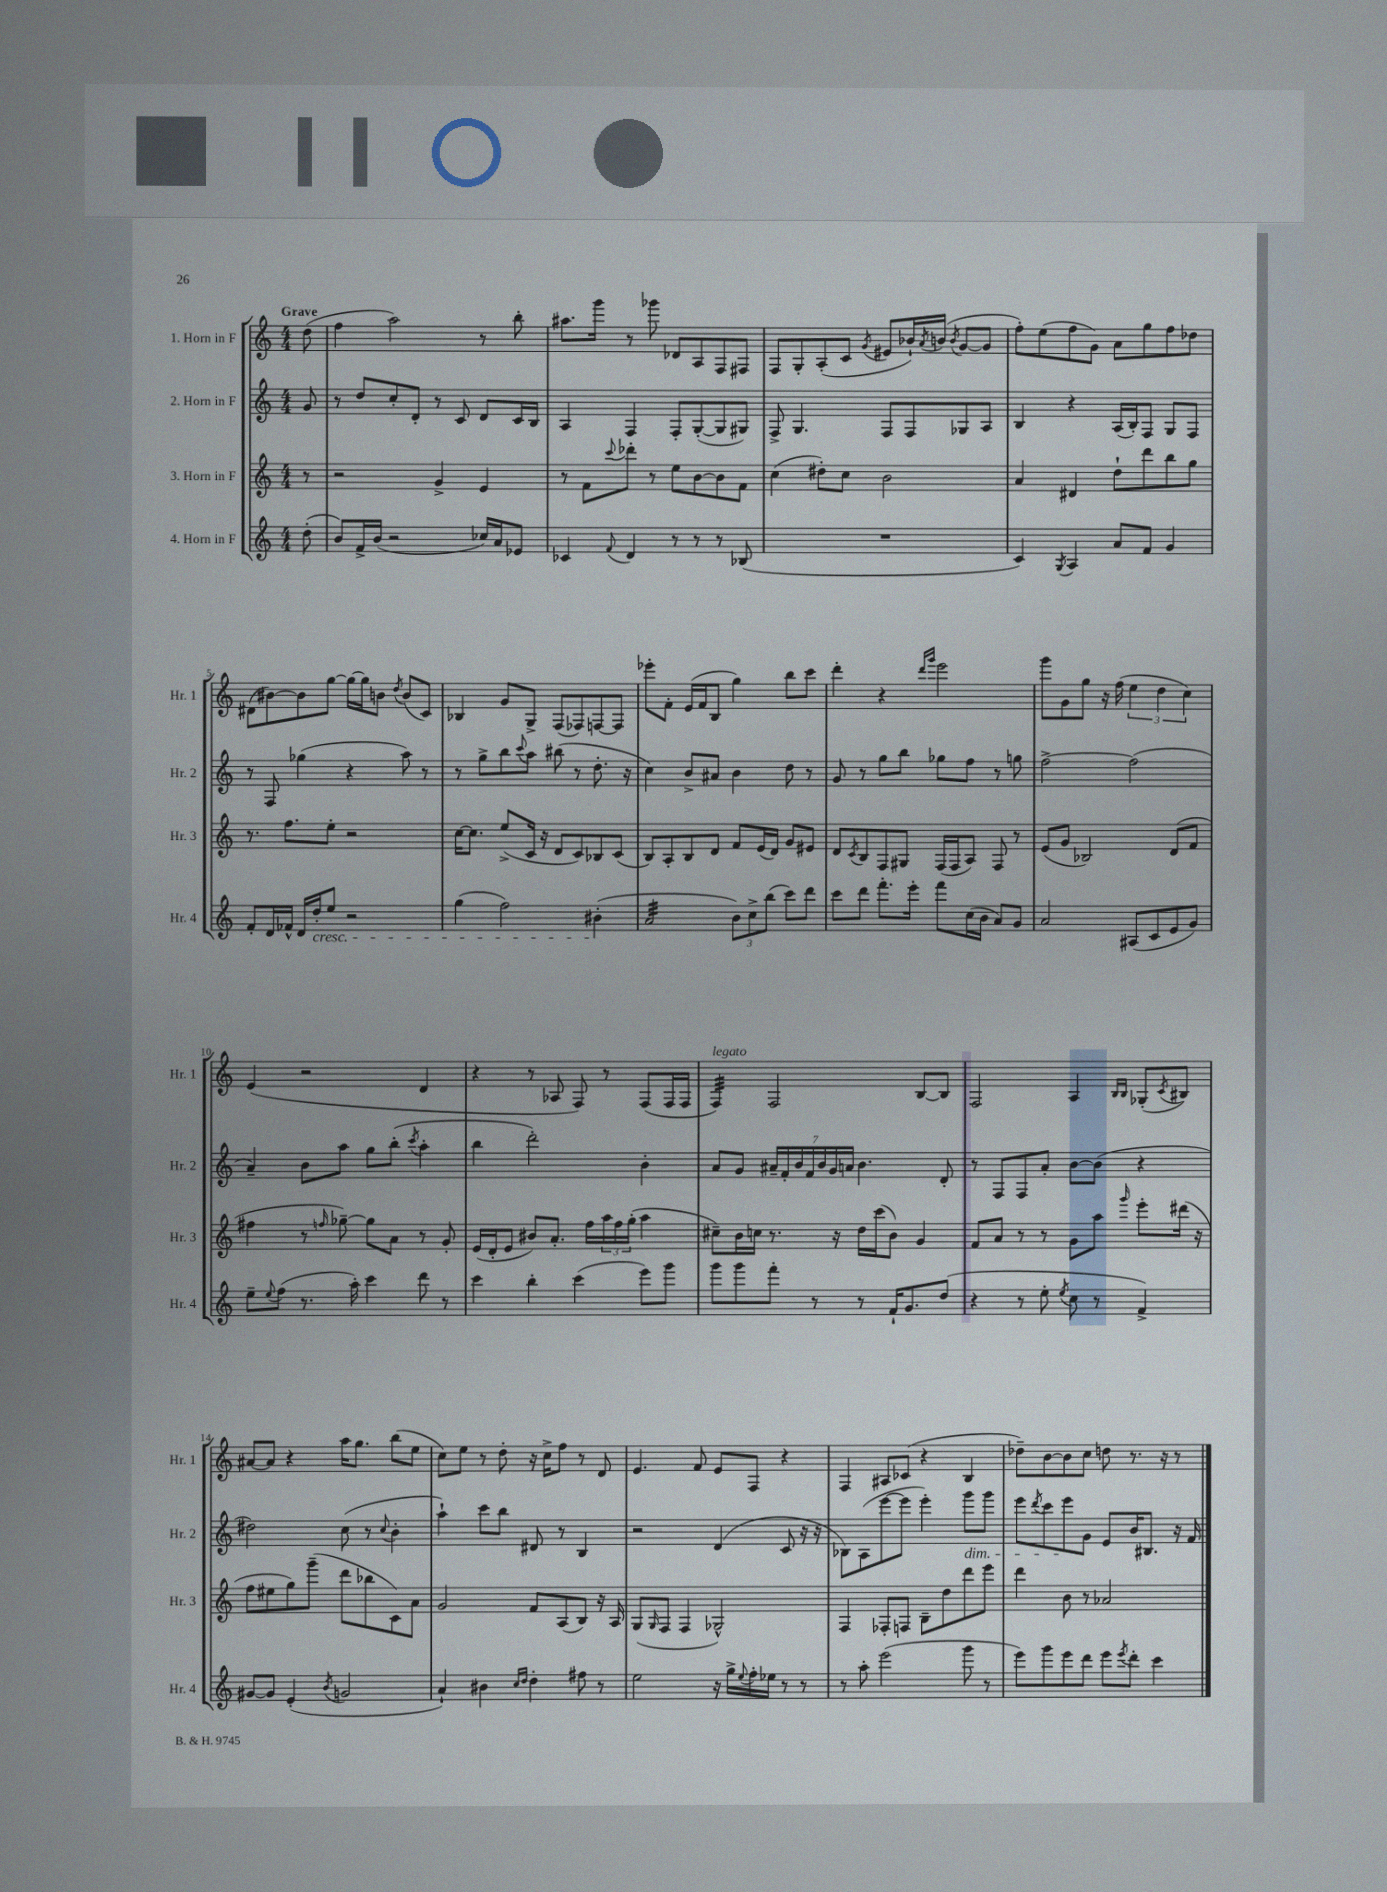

**kern	**kern	**kern	**kern
*staff4	*staff3	*staff2	*staff1
*clefG2	*clefG2	*clefG2	*clefG2
*k[]	*k[]	*k[]	*k[]
*M4/4	*M4/4	*M4/4	*M4/4
(8dd'	8r	8g	(8dd
=	=	=	=
8b)	2r	8r	4ff
16f^	.	8dd	.
(16b	.	.	.
2r	.	8cc'	2aa)
.	.	8d'	.
.	4g^	8r	.
.	.	8c	.
16cc-)	4e	8d	8r
16a	.	.	.
8e-	.	16c	8bb'
.	.	16B	.
=	=	=	=
4c-	8r	4A	8.aa#
.	8f	.	.
.	.	.	16ggg
8qqf	8qqccc	.	.
4d	8ddd-'	4F	8r
.	8r	.	8ggg-
8r	8ee	8F'	8d-
8r	[8b	([8G'	8A
8r	8b]	8G]	8F
(8B-	8f	8G#)	8F#
=	=	=	=
1r	(4cc	8F^	8F
.	.	4.G	8G'
.	8dd#')	.	(8A'
.	8cc	.	8c
.	.	.	8qg
.	2b	8F	8e#
.	.	8F	16b-`)
.	.	.	8qa
.	.	.	(16b
.	.	.	8qb
.	.	8G-	[8g
.	.	8A	8g]
=	=	=	=
4c)	4a	4B	8ff')
.	.	.	(8ee
8qG	.	.	.
4A	4d#	4r	8ff
.	.	.	8g)
8a	8dd`	(16A	8a
.	.	16B')	.
8f	8ddd	8F	8gg
4g	8bb	8G	8ff
.	8gg	8F	8dd-
=	=	=	=
8f'	8.r	8r	(8d#
16d	.	8F	[8b#)
16f-^^	8.ff	.	.
16d	.	(4gg-	8b#]
16dd'	.	.	.
8ee	8ee'	.	[8gg
2r	2r	4r	16gg_
.	.	.	16gg]
.	.	.	8b
.	.	.	8qdd
.	.	8aa)	(8b
.	.	8r	8c)
=	=	=	=
(4gg	[16cc	8r	4B-
.	8.cc]	.	.
.	.	8gg^	.
2ff)	(8ee^	8bb	8g
.	.	8qqccc	.
.	16c	8aa	8G^
.	16r	.	.
.	8d	(8bb#	(8F
.	8c)	8r	8F-)
(4b#'	8B-	8.dd'	[8F
.	(8c	.	8F]
.	.	16r	.
=	=	=	=
2a	8B)	4cc)	8eee-'
.	8A'	.	8f'
.	8B	8b^	(16e
.	.	.	16f
.	8d	8a#	8B
12b)	8f	4b	4gg)
12cc^	.	.	.
.	(16e	.	.
(12bb	.	.	.
.	16d)	.	.
8ccc)	8g	8dd	8bb
8ddd	8e#	8r	8ccc
=	=	=	=
8ccc	8d	8g	4ddd'
.	8qc	.	.
8ddd	8B	8r	.
8.fff'	8F	8gg	4r
.	8G#	8bb	.
16eee'	.	.	.
.	.	.	16qqddd
.	.	.	16qqggg
8fff	(16F	8gg-	2eee
.	16F	.	.
(16cc	8A)	8ff	.
16b	.	.	.
8a)	8F	8r	.
8g	8r	8gg	.
=	=	=	=
2a	(8e	[2ff^	8ggg
.	8g	.	8g
.	2B-)	.	8gg
.	.	.	16r
.	.	.	(16ff
(8A#	.	(2ff]	6ee
8c	.	.	.
.	.	.	6dd
8e	(8d	.	.
.	.	.	6cc)
8g)	8f	.	.
=	=	=	=
8ee~	4ff#	4a~)	(4e
8qqee	.	.	.
(8ff	.	.	.
8.r	8r	8b	2r
.	16qqff	.	.
.	[8gg-~)	8aa	.
16aa')	.	.	.
4ccc	8gg-]	8gg	.
.	8a	(8bb'	.
.	.	8qccc	.
8ddd	8r	4aa'	4d
8r	8g'	.	.
=	=	=	=
4ccc	(16e	4bb	4r
.	16d'	.	.
.	8e	.	.
4bb'	8b#)	2ddd')	8r
.	8.a'	.	8A-
(4ccc	.	.	8F)
.	16ff	.	.
.	24aa	.	8r
.	24ff	.	.
.	(24gg'	.	.
8eee)	4aa	4b'	(8F
8ggg	.	.	16F
.	.	.	16F
=	=	=	=
8ggg	8cc#~)	8a	4F)
8ggg	16b	8g	.
.	16cc	.	.
8fff'	8.r	28a#~	2F
.	.	28f'	.
.	.	28b	.
.	.	28f	.
8r	.	.	.
.	.	28b	.
.	.	28g	.
.	16r	.	.
.	.	28a	.
8r	16dd	4.b	.
.	(16ccc	.	.
16f`	8b)	.	.
8.g	.	.	.
.	4g	.	[8B
(8dd	.	8d'	8B]
=	=	=	=
4r	8f	8r	2F
.	8a	8F	.
8r	8r	8F	.
8ee'	8r	8a'	.
8qee	.	.	.
8cc	8g	[8b	4A
8r	8aa	(8b]	.
.	.	.	16qqB
.	16qqggg	.	16qqB
4f^)	8eee'	4r	(8G-'
.	.	.	8qc
.	(16ddd#	.	8B#)
.	16r	.	.
=	=	=	=
[8g#	8ff	2dd#)	[8a#
8g#]	8ee#	.	8a#]
(4e'	8gg)	.	4r
.	(8ggg~	.	.
8qb	.	.	.
2g	8ddd	(8cc	16aa
.	.	.	8.gg
.	8bb-	8r	.
.	.	8qqcc	.
.	8c)	4b'	(8bb
.	8a	.	8ee
=	=	=	=
4a`)	2g	4aa`)	8cc)
.	.	.	8ee
4b#	.	8ccc	8r
.	.	8bb	8dd'
16qqcc	.	.	.
16qqdd	.	.	.
4dd'	8f	8d#	16r
.	.	.	16cc^
.	(8A	8r	8ff
8ff#	8B)	4B	8r
8r	16r	.	8d
.	16A	.	.
=	=	=	=
2ee	(8G	2r	4.e
.	16qqG	.	.
.	8F	.	.
.	4F	.	.
.	.	.	8f
16r	2G-^^)	(4d	8e
16gg^	.	.	.
8qqee	.	.	.
16ff'	.	.	8F
16ee-	.	.	.
8r	.	8c	4r
8r	.	16r	.
.	.	16r	.
=	=	=	=
8r	4F	8B-)	4F
8aa'	.	(8A	.
(2eee	8F-'	[8eee	8A#
.	8F	8eee]	(8c-
.	8B~	4eee')	4r
.	8dd	.	.
8ggg	8ddd	8ggg	4B
8r	8eee	8ggg	.
=	=	=	=
8eee)	4ddd	8eee	8dd-~)
.	.	8qddd	.
8ggg	.	8ccc	[8b
8eee	8b	8eee	8b]
8ddd	8r	8g	8cc
8eee	2a-	8e	8dd
8qeee	.	.	.
8ddd'	.	16b	8.r
.	.	8.B#	.
4ccc	.	.	.
.	.	.	16r
.	.	16r	8r
.	.	16f	.
==	==	==	==
*-	*-	*-	*-
